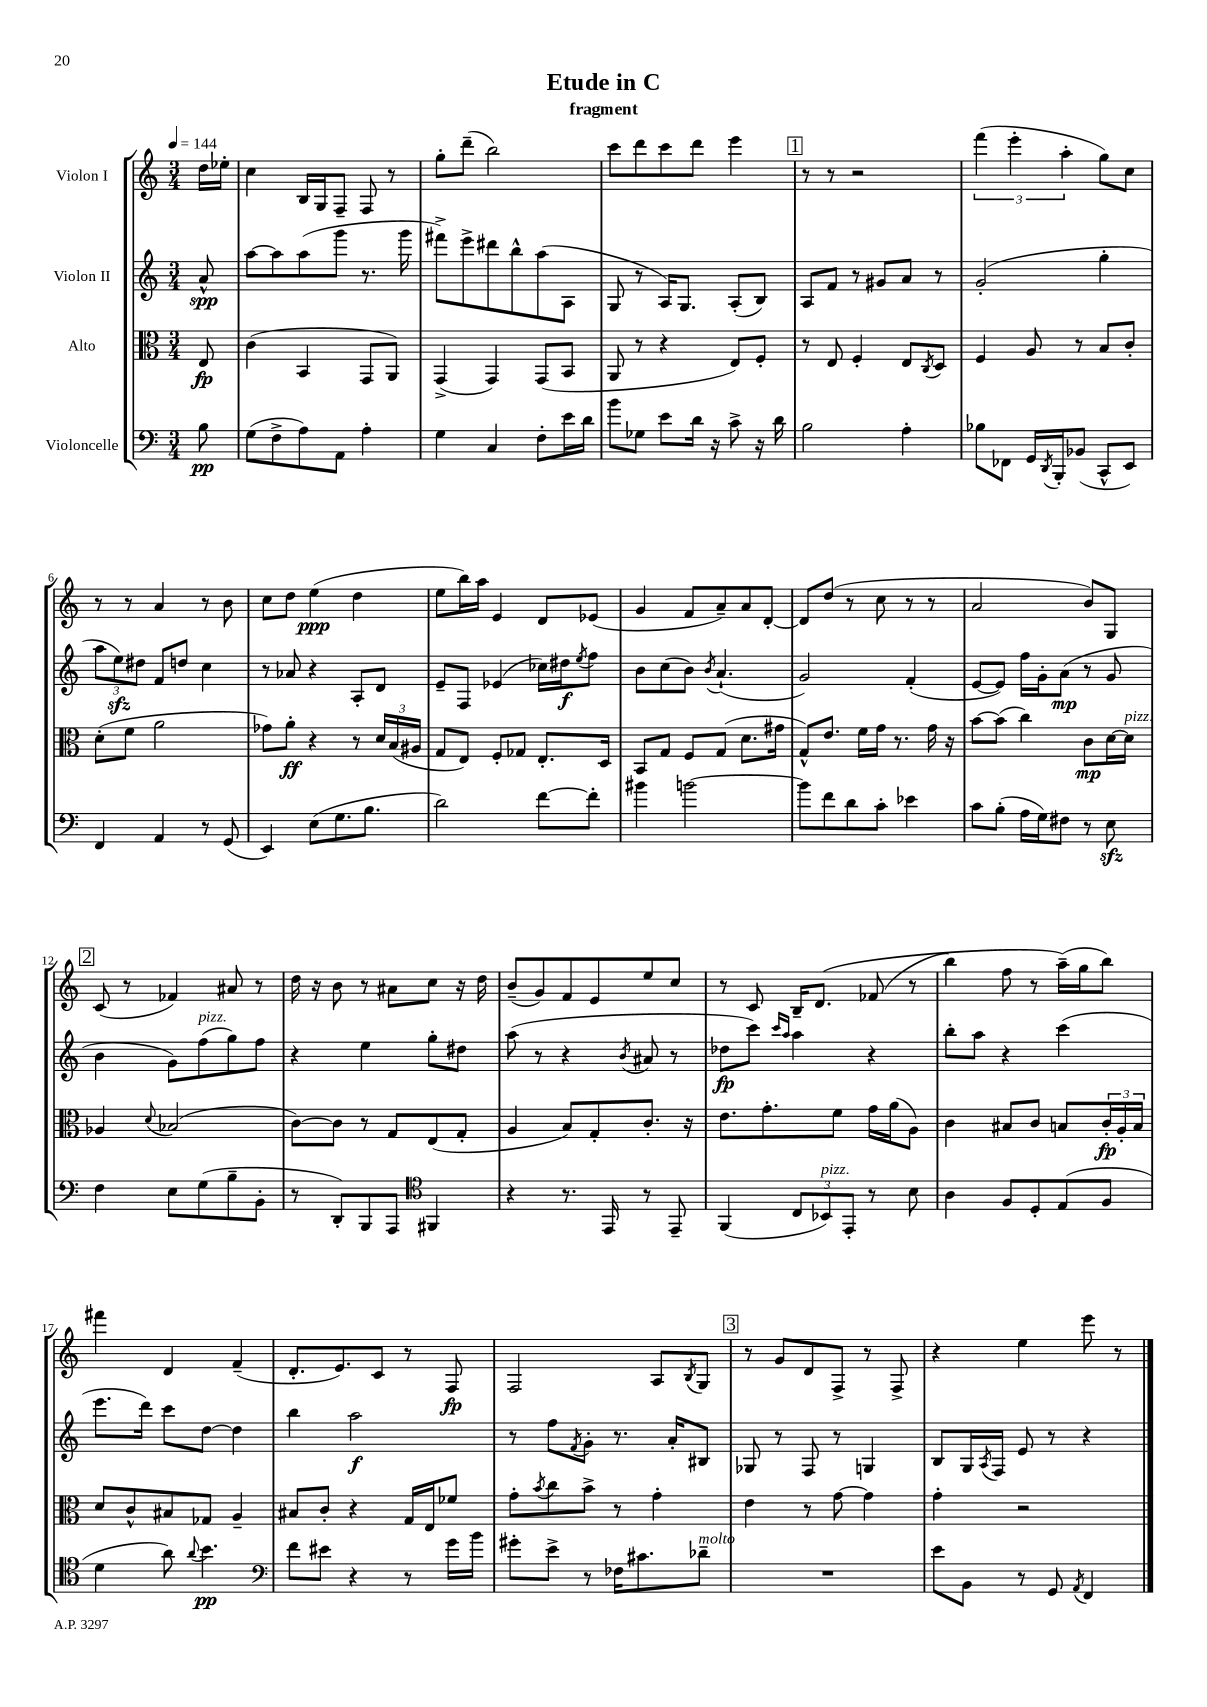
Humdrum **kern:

**kern	**dynam	**kern	**dynam	**kern	**dynam	**kern	**dynam
*part4	*part4	*part3	*part3	*part2	*part2	*part1	*part1
*staff4	*staff4	*staff3	*staff3	*staff2	*staff2	*staff1	*staff1
*I"Violoncelle	*	*I"Alto	*	*I"Violon II	*	*I"Violon I	*
*clefF4	*	*clefC3	*	*clefG2	*	*clefG2	*
*k[]	*	*k[]	*	*k[]	*	*k[]	*
*M3/4	*	*M3/4	*	*M3/4	*	*M3/4	*
*MM144	*	*MM144	*	*MM144	*	*MM144	*
=	=	=	=	=	=	=	=
8B\	pp	8E/	fp	8a^^/	spp	16dd\LL	.
.	.	.	.	.	.	16ee-X'\JJ	.
=1	=1	=1	=1	=1	=1	=1	=1
(8G\L	.	(4c\	.	[8aa\L	.	4cc\	.
8F^\	.	.	.	8aa\]	.	.	.
8A\)	.	4BB/	.	(8aa\	.	16B/LL	.
.	.	.	.	.	.	16G/J	.
8AA\J	.	.	.	8ggg\J	.	8F~/J	.
4A'\	.	8GG/L	.	8.r	.	8F/	.
.	.	8AA/J)	.	.	.	8r	.
.	.	.	.	16ggg\	.	.	.
=2	=2	=2	=2	=2	=2	=2	=2
4G\	.	(4GG^/	.	8fff#X^\L)	.	8gg'\L	.
.	.	.	.	8eee^\	.	(8ddd~\J	.
4C/	.	4GG/)	.	8ddd#X\	.	2bb\)	.
.	.	.	.	8bb^^\	.	.	.
8F'\L	.	(8GG/L	.	(8aa\	.	.	.
16e\L	.	8BB/J	.	8A\J	.	.	.
16d\JJ	.	.	.	.	.	.	.
=3	=3	=3	=3	=3	=3	=3	=3
8b\L	.	8AA/	.	8G/	.	8ccc\L	.
8G-X\J	.	8r	.	8r	.	8ddd\	.
8e\L	.	4r	.	16A/KL)	.	8ccc\	.
.	.	.	.	8.G/J	.	.	.
16d\Jk	.	.	.	.	.	8ddd\J	.
16r	.	.	.	.	.	.	.
8c^\	.	8E/L)	.	(8A'/L	.	4eee\	.
16r	.	8F'/J	.	8B/J)	.	.	.
16d\	.	.	.	.	.	.	.
!!LO:REH:place=s1:t=1
=4	=4	=4	=4	=4	=4	=4	=4
2B\	.	8r	.	8A/L	.	8r	.
.	.	8E/	.	8f/J	.	8r	.
.	.	4F'/	.	8r	.	2r	.
.	.	.	.	8g#X/L	.	.	.
4A'\	.	8E/L	.	8a/J	.	.	.
.	.	8qC/	.	.	.	.	.
.	.	8D/J	.	8r	.	.	.
=5	=5	=5	=5	=5	=5	=5	=5
8B-X\L	.	4F/	.	(2g'/	.	(6fff\	.
8FF-X\J	.	.	.	.	.	.	.
.	.	.	.	.	.	6eee'\	.
16GG/LL	.	8A/	.	.	.	.	.
8qDD/	.	.	.	.	.	.	.
16BBB'/J	.	.	.	.	.	.	.
.	.	.	.	.	.	6aa'\	.
(8BB-X/J	.	8r	.	.	.	.	.
8CC^^/L	.	8B/L	.	4gg'\	.	8gg\L)	.
8EE/J)	.	8c'/J	.	.	.	8cc\J	.
!!LO:LB:g=z
=6	=6	=6	=6	=6	=6	=6	=6
4FF/	.	(8d'\L	.	12aa\L	.	8r	.
.	.	.	.	12eezz\)	.	.	.
.	.	8f\J	.	.	.	8r	.
.	.	.	.	12dd#X\J	.	.	.
4AA/	.	2a\	.	8f/L	.	4a/	.
.	.	.	.	8ddn/J	.	.	.
8r	.	.	.	4cc\	.	8r	.
(8GG/	.	.	.	.	.	8b\	.
=7	=7	=7	=7	=7	=7	=7	=7
4EE/)	.	8g-X\L)	.	8r	.	8cc\L	.
.	.	8a'\J	ff	8a-X/	.	8dd\J	.
(8E\L	.	4r	.	4r	.	(4ee\	ppp
8.G\	.	.	.	.	.	.	.
.	.	8r	.	8A'/L	.	4dd\	.
8.B\J	.	.	.	.	.	.	.
.	.	24d/LL	.	8d/J	.	.	.
.	.	(24B/	.	.	.	.	.
.	.	24A#X/JJ	.	.	.	.	.
=8	=8	=8	=8	=8	=8	=8	=8
2d\)	.	8G/L	.	8e~/L	.	8ee\L	.
.	.	8E/J)	.	8F/J	.	16bb\L)	.
.	.	.	.	.	.	16aa\JJ	.
.	.	8F'/L	.	(4e-X/	.	4e/	.
.	.	8G-X/J	.	.	.	.	.
[8f\L	.	8.E'/L	.	16cc-X\LL)	.	8d/L	.
.	.	.	.	16dd#X\J	f	.	.
.	.	.	.	8qee/	.	.	.
8f'\J]	.	.	.	8ff\J	.	(8e-X/J	.
.	.	16D/Jk	.	.	.	.	.
=9	=9	=9	=9	=9	=9	=9	=9
4b#X\	.	8BB/L	.	8b\L	.	4g/	.
.	.	8G/J	.	(8cc\	.	.	.
[2bn\	.	8F/L	.	8b\J)	.	8f/L	.
.	.	.	.	8qb/	.	.	.
.	.	(8G/J	.	(4.a`/	.	8a~/)	.
.	.	8.d\L	.	.	.	8a/	.
.	.	.	.	.	.	[8d'/J	.
.	.	16g#X\Jk	.	.	.	.	.
=10	=10	=10	=10	=10	=10	=10	=10
8b\L]	.	8G^^/L)	.	2g/)	.	8d/L]	.
8f\	.	8.e/J	.	.	.	(8dd/J	.
8d\	.	.	.	.	.	8r	.
.	.	16f\LL	.	.	.	.	.
8c'\J	.	16g\JJ	.	.	.	8cc\	.
.	.	8.r	.	.	.	.	.
4e-X\	.	.	.	(4f'/	.	8r	.
.	.	16g\	.	.	.	8r	.
.	.	16r	.	.	.	.	.
=11	=11	=11	=11	=11	=11	=11	=11
8c\L	.	[8b\L	.	[8e/L	.	2a/	.
(8B'\J	.	(8b\J]	.	8e/J])	.	.	.
16A\LL	.	4cc\)	.	16ff\LL	.	.	.
16G\J)	.	.	.	16g'\J	.	.	.
8F#X\J	.	.	.	(8a\J	mp	.	.
8r	.	8c\L	mp	8r	.	8b/L)	.
8Ezz\	.	[16d\L	.	8g/	.	8G/J	.
!	!	!LO:TX:a:i:t=pizz.	!	!	!	!	!
.	.	16d\JJ]	.	.	.	.	.
!!LO:LB:g=z
!!LO:REH:place=s1:t=2
=12	=12	=12	=12	=12	=12	=12	=12
4F\	.	4A-X/	.	4b\	.	(8c/	.
.	.	.	.	.	.	8r	.
.	.	8qqd/	.	.	.	.	.
8E\L	.	(2B-X/	.	8g\L)	.	4f-X/)	.
!	!	!	!	!LO:TX:a:i:t=pizz.	!	!	!
(8G\	.	.	.	(8ff\	.	.	.
8B~\	.	.	.	8gg\)	.	8a#X/	.
8BB'\J	.	.	.	8ff\J	.	8r	.
=13	=13	=13	=13	=13	=13	=13	=13
8r	.	[8c\L)	.	4r	.	16dd\	.
.	.	.	.	.	.	16r	.
8DD'/L)	.	8c\J]	.	.	.	8b\	.
8BBB/	.	8r	.	4ee\	.	8r	.
8AAA/J	.	8G/L	.	.	.	8a#X\L	.
*clefC4	*	*	*	*	*	*	*
4FF#X/	.	(8E/	.	8gg'\L	.	8cc\J	.
.	.	8G'/J	.	8dd#X\J	.	16r	.
.	.	.	.	.	.	16dd\	.
=14	=14	=14	=14	=14	=14	=14	=14
4r	.	4A/	.	(8aa\	.	(8b~/L	.
.	.	.	.	8r	.	8g/)	.
8.r	.	8B/L)	.	4r	.	8f/	.
.	.	8G'/	.	.	.	8e/	.
16EE/	.	.	.	.	.	.	.
.	.	.	.	8qb/	.	.	.
8r	.	8.c'/J	.	8a#X/	.	8ee/	.
8EE~/	.	.	.	8r	.	8cc/J	.
.	.	16r	.	.	.	.	.
=15	=15	=15	=15	=15	=15	=15	=15
(4FF/	.	8.e\L	.	8dd-X\L	fp	8r	.
.	.	.	.	8ccc\J)	.	8c/	.
.	.	8.g'\	.	.	.	.	.
.	.	.	.	16qqccc/LL	.	.	.
.	.	.	.	16qqaa/JJ	.	.	.
12C/L	.	.	.	4aa\	.	16B~/KL	.
.	.	.	.	.	.	(8.d/J	.
!LO:TX:a:i:t=pizz.	!	!	!	!	!	!	!
12BB-X/)	.	.	.	.	.	.	.
.	.	8f\J	.	.	.	.	.
12EE'/J	.	.	.	.	.	.	.
8r	.	16g\LL	.	4r	.	(8f-X/	.
.	.	(16a\J	.	.	.	.	.
8B\	.	8A\J)	.	.	.	8r	.
=16	=16	=16	=16	=16	=16	=16	=16
4A\	.	4c\	.	8bb'\L	.	4bb\)	.
.	.	.	.	8aa\J	.	.	.
8F/L	.	8B#X/L	.	4r	.	8ff\	.
8D'/	.	8c/J	.	.	.	8r	.
(8E/	.	8Bn/L	.	(4ccc\	.	(16aa~\LL)	.
.	.	.	.	.	.	16gg\J	.
8F/J	.	24c'/L	fp	.	.	8bb\J)	.
.	.	24A'/	.	.	.	.	.
.	.	24B/JJ	.	.	.	.	.
!!LO:LB:g=z
=17	=17	=17	=17	=17	=17	=17	=17
4d\	.	8d/L	.	8.eee\L	.	4fff#X\	.
.	.	8c^^/	.	.	.	.	.
.	.	.	.	16ddd\Jk)	.	.	.
8a\)	.	8B#X/	.	8ccc\L	.	4d/	.
8qqa/	.	.	.	.	.	.	.
4.b\	pp	8G-X/J	.	[8dd\J	.	.	.
.	.	4A~/	.	4dd\]	.	(4f~/	.
=18	=18	=18	=18	=18	=18	=18	=18
*clefF4	*	*	*	*	*	*	*
8f\L	.	8B#X/L	.	4bb\	.	8.d'/L	.
8e#X\J	.	8c'/J	.	.	.	.	.
.	.	.	.	.	.	8.e/)	.
4r	.	4r	.	2aa\	f	.	.
.	.	.	.	.	.	8c/J	.
8r	.	16G/LL	.	.	.	8r	.
.	.	16E/J	.	.	.	.	.
16g\LL	.	8f-X/J	.	.	.	8F/	fp
16b\JJ	.	.	.	.	.	.	.
=19	=19	=19	=19	=19	=19	=19	=19
8g#X'\L	.	8g'\L	.	8r	.	2F/	.
.	.	8qb/	.	.	.	.	.
8e^\J	.	8cc\	.	8ff\L	.	.	.
.	.	.	.	8qf/	.	.	.
8r	.	8b^\J	.	8g'\J	.	.	.
16F-X\KL	.	8r	.	8.r	.	.	.
8.c#X\	.	.	.	.	.	.	.
.	.	4g'\	.	.	.	8A/L	.
.	.	.	.	16a'/KL	.	.	.
.	.	.	.	.	.	8qB/	.
!LO:TX:a:i:t=molto	!	!	!	!	!	!	!
8d-X~\J	.	.	.	8B#X/J	.	8G/J	.
!!LO:REH:place=s1:t=3
=20	=20	=20	=20	=20	=20	=20	=20
2.r	.	4e\	.	8G-X/	.	8r	.
.	.	.	.	8r	.	8g/L	.
.	.	8r	.	8F/	.	8d/	.
.	.	[8g\	.	8r	.	8F^/J	.
.	.	4g\]	.	4Gn/	.	8r	.
.	.	.	.	.	.	8F^/	.
=21	=21	=21	=21	=21	=21	=21	=21
8e\L	.	4g'\	.	8B/L	.	4r	.
8BB\J	.	.	.	16G/L	.	.	.
.	.	.	.	8qA/	.	.	.
.	.	.	.	16F/JJ	.	.	.
8r	.	2r	.	8e/	.	4ee\	.
8GG/	.	.	.	8r	.	.	.
8qAA/	.	.	.	.	.	.	.
4FF/	.	.	.	4r	.	8eee\	.
.	.	.	.	.	.	8r	.
==	==	==	==	==	==	==	==
*-	*-	*-	*-	*-	*-	*-	*-
